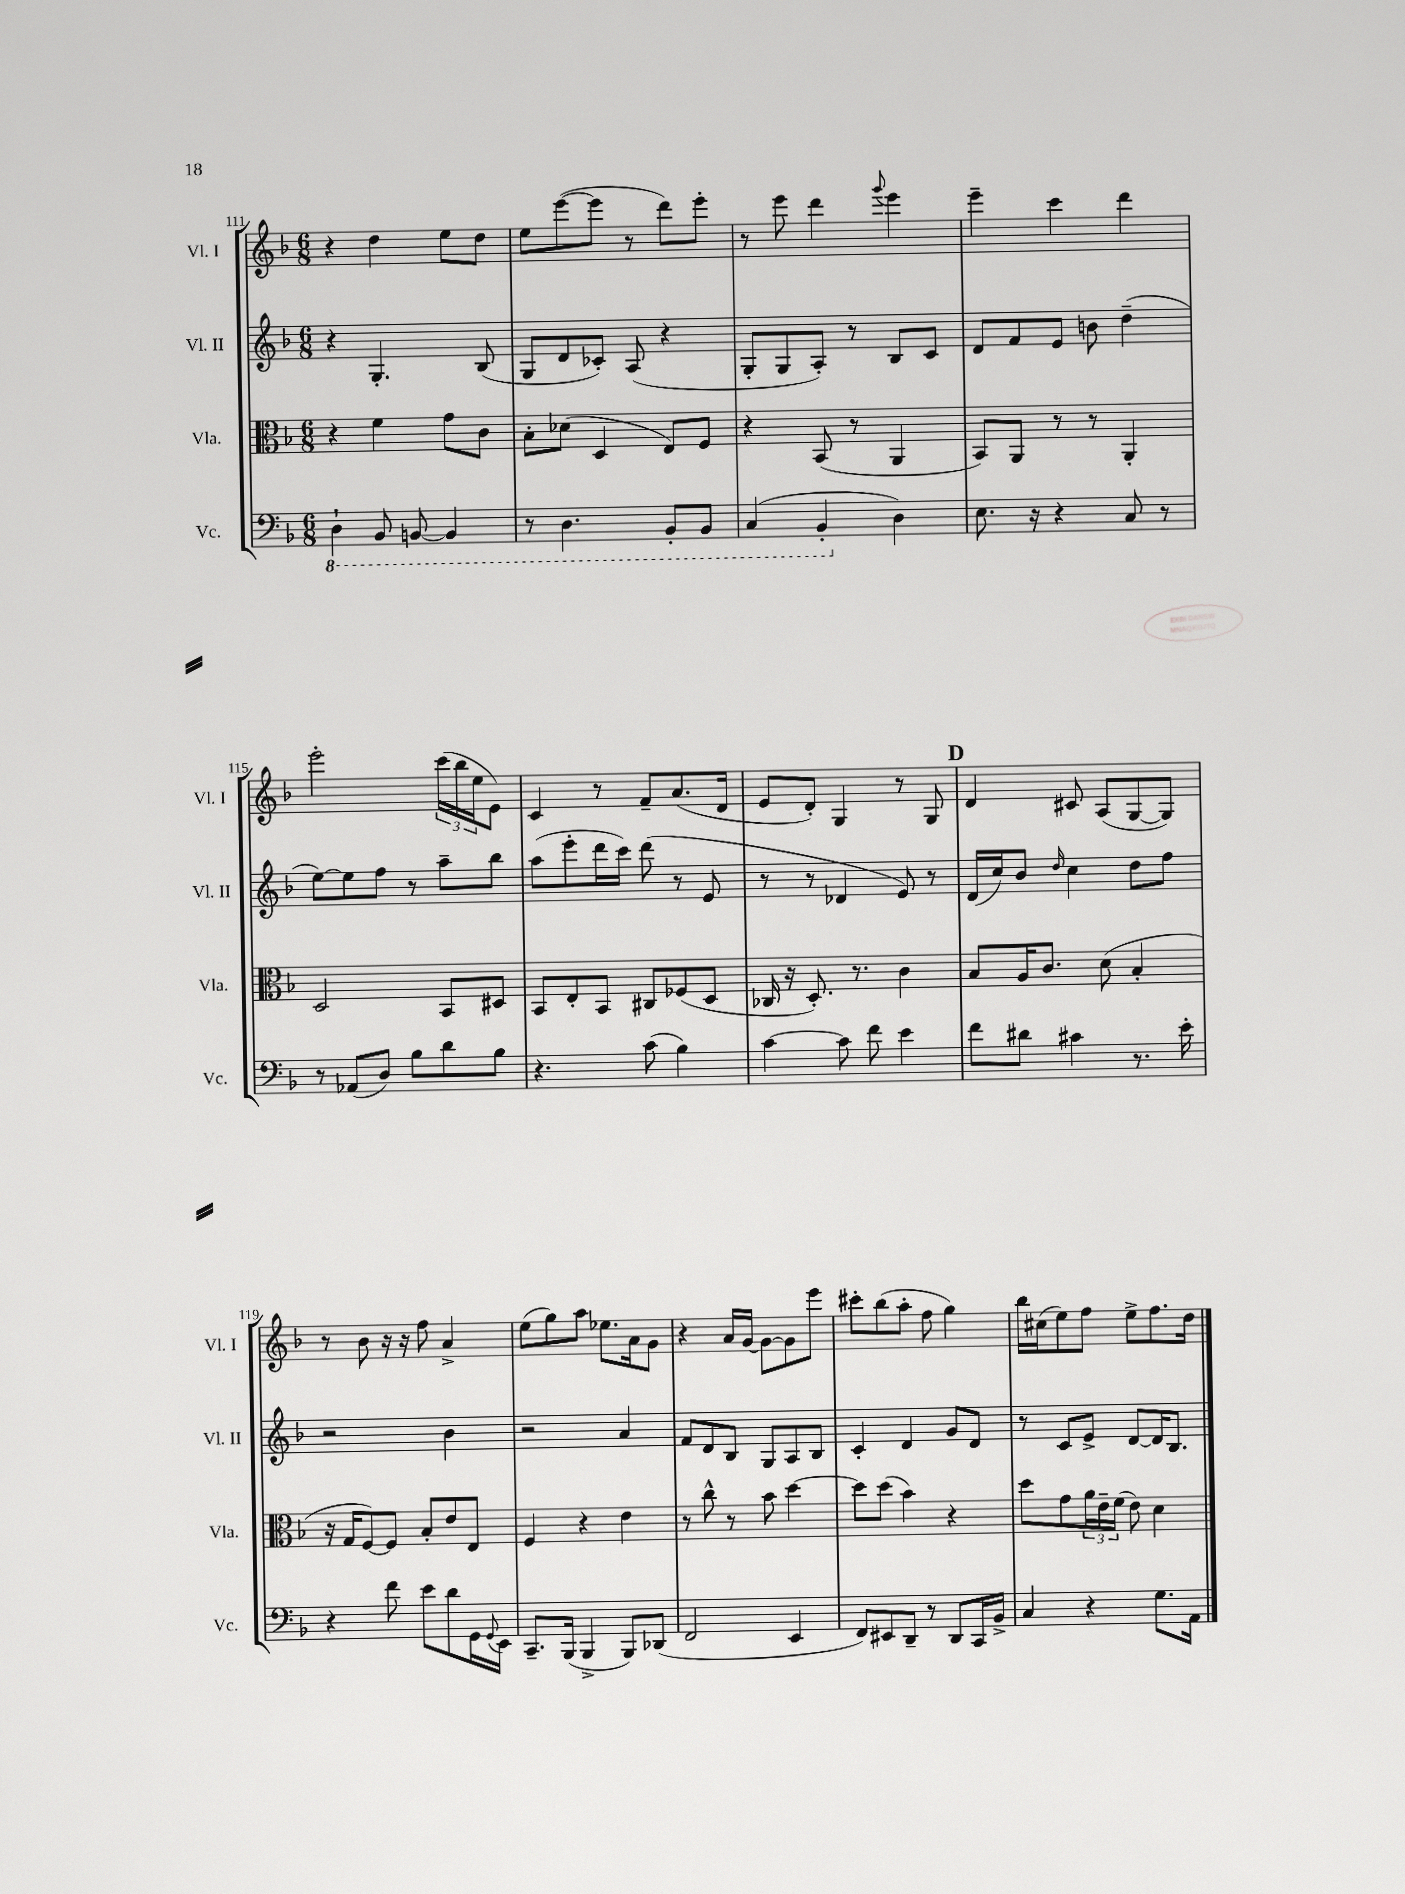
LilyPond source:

<<
\new StaffGroup <<
\new Staff = "s0" \with { instrumentName = "Vl. I" shortInstrumentName = "Vl. I" } {
    \clef treble \key f \major \numericTimeSignature \time 6/8
    r4 d''4 e''8 d''8 |
    e''8 e'''8~( e'''8 r8 d'''8) e'''8-. |
    r8 e'''8 d'''4 \appoggiatura { g'''8 } e'''4 |
    e'''4-- c'''4 d'''4 |
    e'''2-. \tuplet 3/2 { c'''16( bes''16 e''16 } e'8) |
    c'4 r8 f'8-- a'8.( d'16 |
    e'8 d'8-.) g4 r8 g8 |
    \mark \markup { \bold "D" } d'4 cis'8 a8( g8~ g8) |
    r8 bes'8 r16 r16 f''8 a'4-> |
    e''8( g''8) a''8 ees''8. a'16 g'8 |
    r4 a'16 g'16~ g'8~ g'8 e'''8 |
    cis'''8-. bes''8( a''8-. f''8 g''4) |
    bes''16 cis''16( e''8) f''8 e''8-> f''8. d''16 \bar "|." |
}
\new Staff = "s1" \with { instrumentName = "Vl. II" shortInstrumentName = "Vl. II" } {
    \clef treble \key f \major \numericTimeSignature \time 6/8
    r4 g4.-. bes8( |
    g8 d'8 ces'8-.) a8( r4 |
    g8-. g8 a8-.) r8 bes8 c'8 |
    d'8 f'8 e'8 b'8 d''4--( |
    e''8~) e''8 f''8 r8 a''8-- bes''8 |
    a''8( e'''8-. d'''16 c'''16) d'''8( r8 e'8 |
    r8 r8 des'4 e'8) r8 |
    \mark \markup { \bold "D" } d'16( c''16) bes'8 \grace { d''16 } c''4 d''8 f''8 |
    r2 bes'4 |
    r2 a'4 |
    f'8 d'8 bes8 g8 a8 bes8 |
    c'4-. d'4 g'8 d'8 |
    r8 c'8 e'8-> d'8~ d'16 bes8. \bar "|." |
}
\new Staff = "s2" \with { instrumentName = "Vla." shortInstrumentName = "Vla." } {
    \clef alto \key f \major \numericTimeSignature \time 6/8
    r4 f'4 g'8 c'8 |
    bes8-. des'8( d4 e8) f8 |
    r4 bes,8( r8 a,4 |
    bes,8) a,8 r8 r8 a,4-. |
    d2 bes,8 dis8 |
    bes,8 e8-. bes,8 cis8 fes8( d8 |
    ces16 r16 d8.-.) r8. c'4 |
    \mark \markup { \bold "D" } bes8 a16 c'8. d'8( bes4-. |
    r16 g16 f8~) f8 bes8-. e'8 e8 |
    f4 r4 e'4 |
    r8 c''8-^ r8 bes'8 d''4~ |
    d''8 d''8( bes'4) r4 |
    d''8 g'8 \tuplet 3/2 { a'16 e'16-- f'16( } e'8) d'4 \bar "|." |
}
\new Staff = "s3" \with { instrumentName = "Vc." shortInstrumentName = "Vc." } {
    \clef bass \key f \major \numericTimeSignature \time 6/8
    \ottava #-1 d,4-! bes,,8 b,,8~ b,,4 |
    r8 d,4. bes,,8-. bes,,8 |
    c,4( bes,,4-. \ottava #0 d4) |
    e8. r16 r4 c8 r8 |
    r8 aes,8( d8) bes8 d'8 bes8 |
    r4. c'8( bes4) |
    c'4~ c'8 f'8 e'4 |
    \mark \markup { \bold "D" } f'8 dis'8 cis'4 r8. e'16-. |
    r4 f'8 e'8 d'8 g,16 \appoggiatura { g,8 } e,16 |
    c,8.-- bes,,16( bes,,4-> bes,,8) des,8( |
    f,2 e,4 |
    f,8) eis,8 d,8-- r8 d,8 c,16 bes,16-> |
    c4 r4 g8. a,16 \bar "|." |
}
>>
>>
\layout { \context { \Score currentBarNumber = #111 } }
